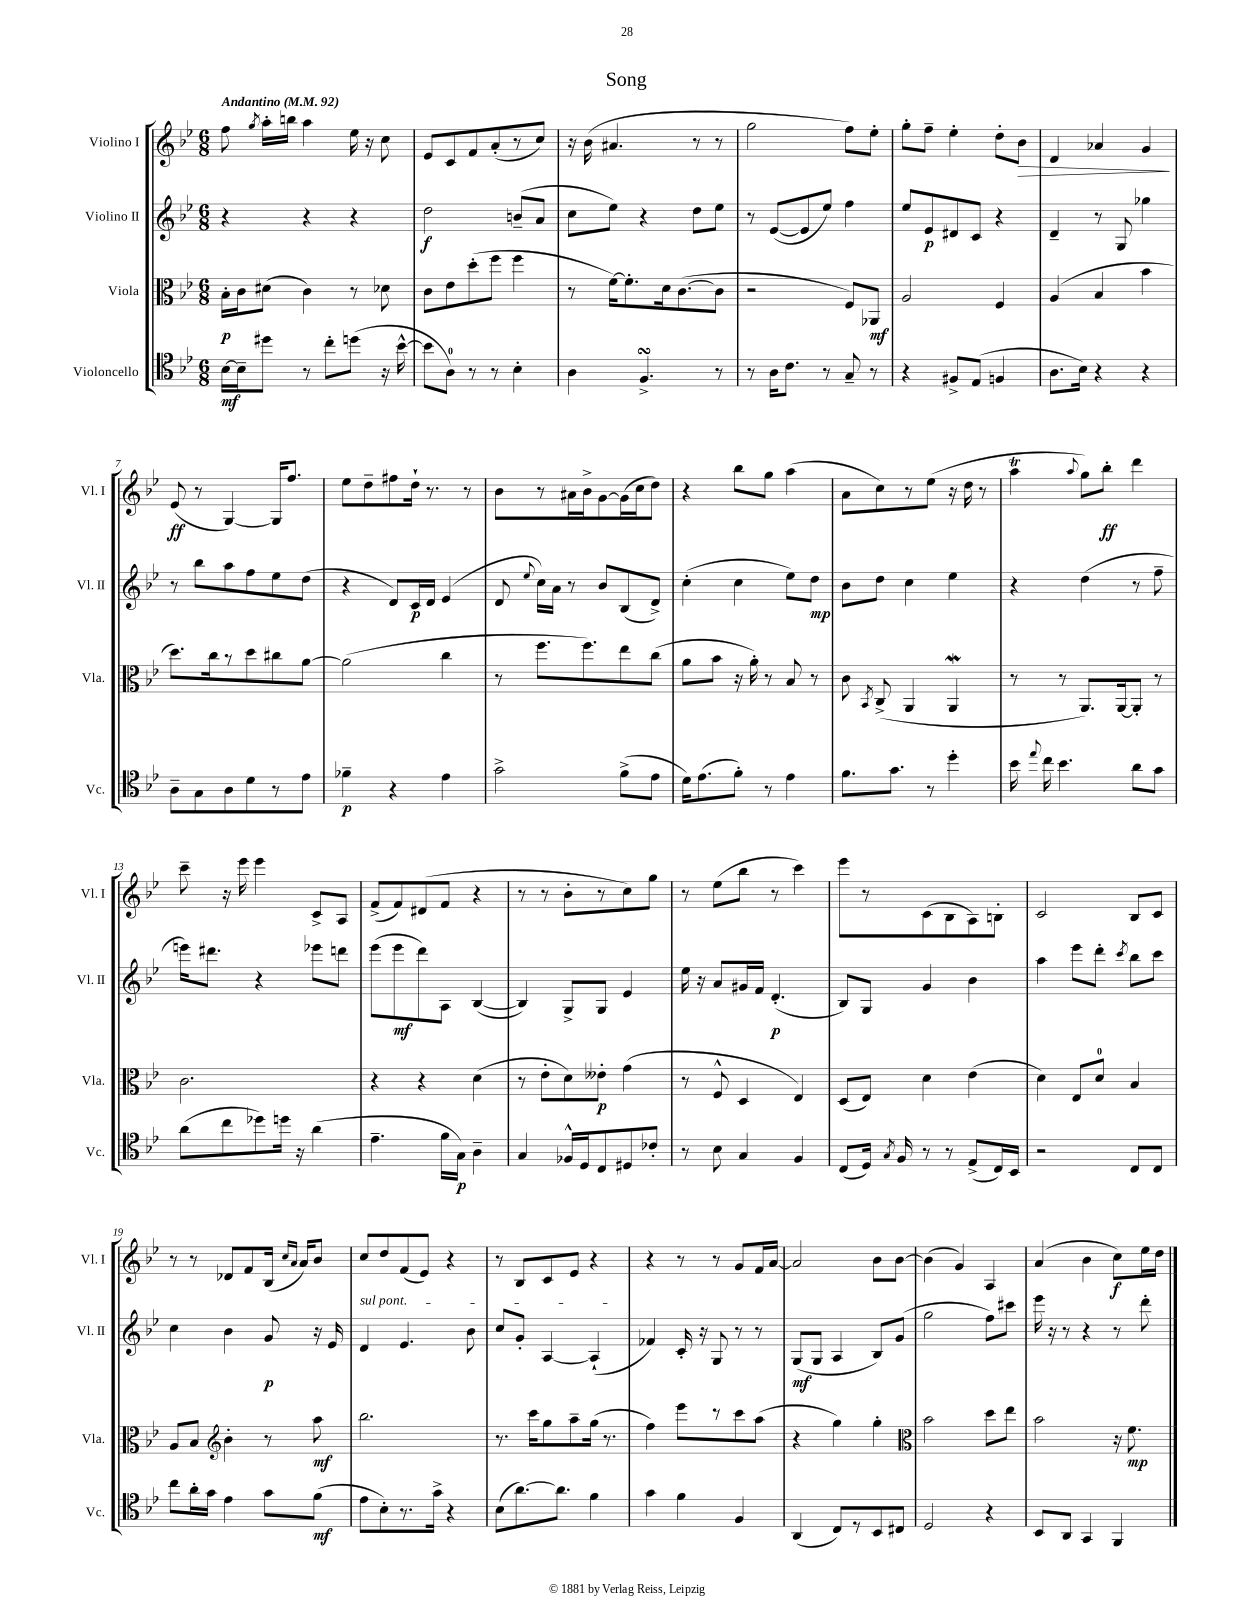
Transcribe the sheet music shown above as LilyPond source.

\header { title = "Song" }
<<
\new StaffGroup <<
\new Staff = "s0" \with { instrumentName = "Violino I" shortInstrumentName = "Vl. I" } {
    \clef treble \key bes \major \numericTimeSignature \time 6/8 \tempo "Andantino" 4 = 92
    \autoBeamOff f''8 \acciaccatura { g''8 } a''16[-. b''16] a''4 ees''16 r16 c''8 |
    ees'8[ c'8 f'8 a'8-.( r8 c''8]) |
    r16 bes'16( ais'4. r8 r8 |
    g''2 f''8[) ees''8]-. |
    g''8[-. f''8]-- ees''4-. d''8[-. bes'8]\> |
    d'4 aes'4 g'4\! |
    ees'8\ff( r8 g4~) g16[ f''8.] |
    ees''8[ d''8-- fis''8 d''16]-! r8. r8 |
    bes'8[ r8 ais'16 bes'16-> g'8~ g'16( c''16 d''8]) |
    r4 bes''8[ g''8] a''4( |
    a'8[ c''8) r8 ees''8]( r16 d''16 r8 |
    a''4\trill \appoggiatura { a''8 } g''8[) bes''8]-.\ff d'''4 |
    c'''8-- r16 ees'''16 ees'''4 c'8[-> a8] |
    f'8[->( f'8) dis'8( f'8] r4 |
    r8 r8 bes'8[-. r8 c''8) g''8] |
    r8 ees''8[( bes''8] r8 c'''4) |
    ees'''8[ r8 c'8( bes8 a8) b8]-. |
    c'2 bes8[ c'8] |
    r8 r8 des'8[ f'8 bes16]( \grace { c''16[ a'16] } a'16[) bes'8] |
    c''8[ d''8 f'8( ees'8]) r4 |
    r8 bes8[ c'8 ees'8] r4 |
    r4 r8 r8 g'8[ f'16 a'16]~ |
    a'2 bes'8[ bes'8]~ |
    bes'4( g'4) a4 |
    a'4( bes'4 c''8[\f) ees''16 d''16] \bar "|." |
}
\new Staff = "s1" \with { instrumentName = "Violino II" shortInstrumentName = "Vl. II" } {
    \clef treble \key bes \major \numericTimeSignature \time 6/8
    \autoBeamOff r4 r4 r4 |
    d''2\f b'8[--( a'8] |
    c''8[ ees''8]) r4 d''8[ ees''8] |
    r8 ees'8[~( ees'8 ees''8]) f''4 |
    ees''8[ ees'8\p dis'8 c'8] r4 |
    d'4-- r8 g8 ges''4 |
    r8 bes''8[ a''8 f''8 ees''8 d''8]( |
    r4 d'8[) c'16\p d'16] ees'4( |
    d'8 \appoggiatura { ees''8 } c''16[) a'16] r8 bes'8[ bes8( d'8]->) |
    c''4-.( c''4 ees''8[) d''8]\mp |
    bes'8[ d''8] c''4 ees''4 |
    r4 d''4( r8 f''8-- |
    e'''16[) dis'''8.] r4 ees'''8[ d'''8] |
    ees'''8[( ees'''8\mf d'''8) a8] bes4~( |
    bes4) g8[-> g8] ees'4 |
    ees''16 r16 a'8[ gis'16 f'16] d'4.-.\p( |
    bes8[) g8] g'4 bes'4 |
    a''4 ees'''8[ d'''8]-. \acciaccatura { c'''8 } bes''8[ c'''8] |
    c''4 bes'4 g'8\p r16 ees'16 |
    \once \override TextSpanner.bound-details.left.text = \markup { \italic "sul pont." } d'4\startTextSpan ees'4. bes'8 |
    c''8[ g'8]-. a4~ a4-!\stopTextSpan( |
    fes'4) c'16-. r16 g8 r8 r8 |
    g8[\mf( g8] a4 bes8[) g'8]( |
    g''2 f''8[) cis'''8] |
    ees'''16 r16 r8 r4 r8 d'''8-. \bar "|." |
}
\new Staff = "s2" \with { instrumentName = "Viola" shortInstrumentName = "Vla." } {
    \clef alto \key bes \major \numericTimeSignature \time 6/8
    \autoBeamOff bes16[-.\p c'16 dis'8]( c'4) r8 des'8 |
    c'8[ ees'8 d''8-.( f''8] f''4 |
    r8 f'16[~) f'8.-. d'16 c'8.~( c'8] |
    r2 f8[) aes,8]\mf |
    a2 f4 |
    a4( bes4 bes'4 |
    d''8.[) c''16 r8 d''8 cis''8 a'8]~ |
    a'2( c''4 |
    r8 f''8.[ f''8.) ees''8 c''8]( |
    a'8[ bes'8] r16 a'16-.) r8 bes8 r8 |
    c'8 \acciaccatura { bes,8 } c8->( a,4 a,4\mordent |
    r8 r8 a,8.[) a,16~ a,8]-. r8 |
    c'2. |
    r4 r4 d'4( |
    r8 ees'8[-. d'8) eeses'8]-.\p g'4( |
    r8 f8-^ d4 ees4) |
    d8[( ees8]) d'4 ees'4( |
    d'4) ees8[ d'8]-0 bes4 |
    a8[ bes8] \clef treble bes'4-. r8 a''8\mf |
    bes''2. |
    r8. c'''16[ g''8 a''8-- g''16]( r8. |
    f''4) ees'''8[ r8 c'''8 a''8]( |
    r4 g''4) g''4-. |
    \clef alto bes'2 d''8[ ees''8] |
    bes'2 r16 f'8.\mp \bar "|." |
}
\new Staff = "s3" \with { instrumentName = "Violoncello" shortInstrumentName = "Vc." } {
    \clef tenor \key bes \major \numericTimeSignature \time 6/8
    \autoBeamOff bes16[~\mf bes16-- dis''8] r8 c''8[-. d''8]( r16 bes'16~-^ |
    bes'8[ a8]-0) r8 r8 bes4-. |
    a4 f4.->\turn r8 |
    r8 a16[ c'8.] r8 g8-- r8 |
    r4 fis8[-> ees8]( f4 |
    a8.[ bes16]) r4 r4 |
    a8[-- g8 a8 d'8 r8 ees'8] |
    fes'4--\p r4 ees'4 |
    g'2-> f'8[->( ees'8] |
    d'16[) ees'8.( f'8]-.) r8 ees'4 |
    f'8.[ g'8.] r8 d''4-. |
    bes'16 \appoggiatura { ees''8 } c''16 bes'4. a'8[ g'8] |
    a'8[( c''8 des''8) d''16] r16 a'4( |
    ees'4.-- f'16[ g16]\p) a4-- |
    g4 fes16[-^ d16 c8 dis8 ces'8]-. |
    r8 bes8 g4 f4 |
    c8[( d16]) \acciaccatura { g8 } f16 r8 r8 ees8[->( c16) bes,16] |
    r2 c8[ c8] |
    c''8[ a'16-. g'16] ees'4 g'8[ f'8]\mf( |
    ees'8[ bes8-.) r8. g'16]-> r4 |
    bes8[( a'8.~) a'8.] f'4 |
    g'4 f'4 f4 |
    a,4( c8[) r8 bes,8 cis8] |
    d2 r4 |
    bes,8[ a,8] g,4 f,4 \bar "|." |
}
>>
>>
